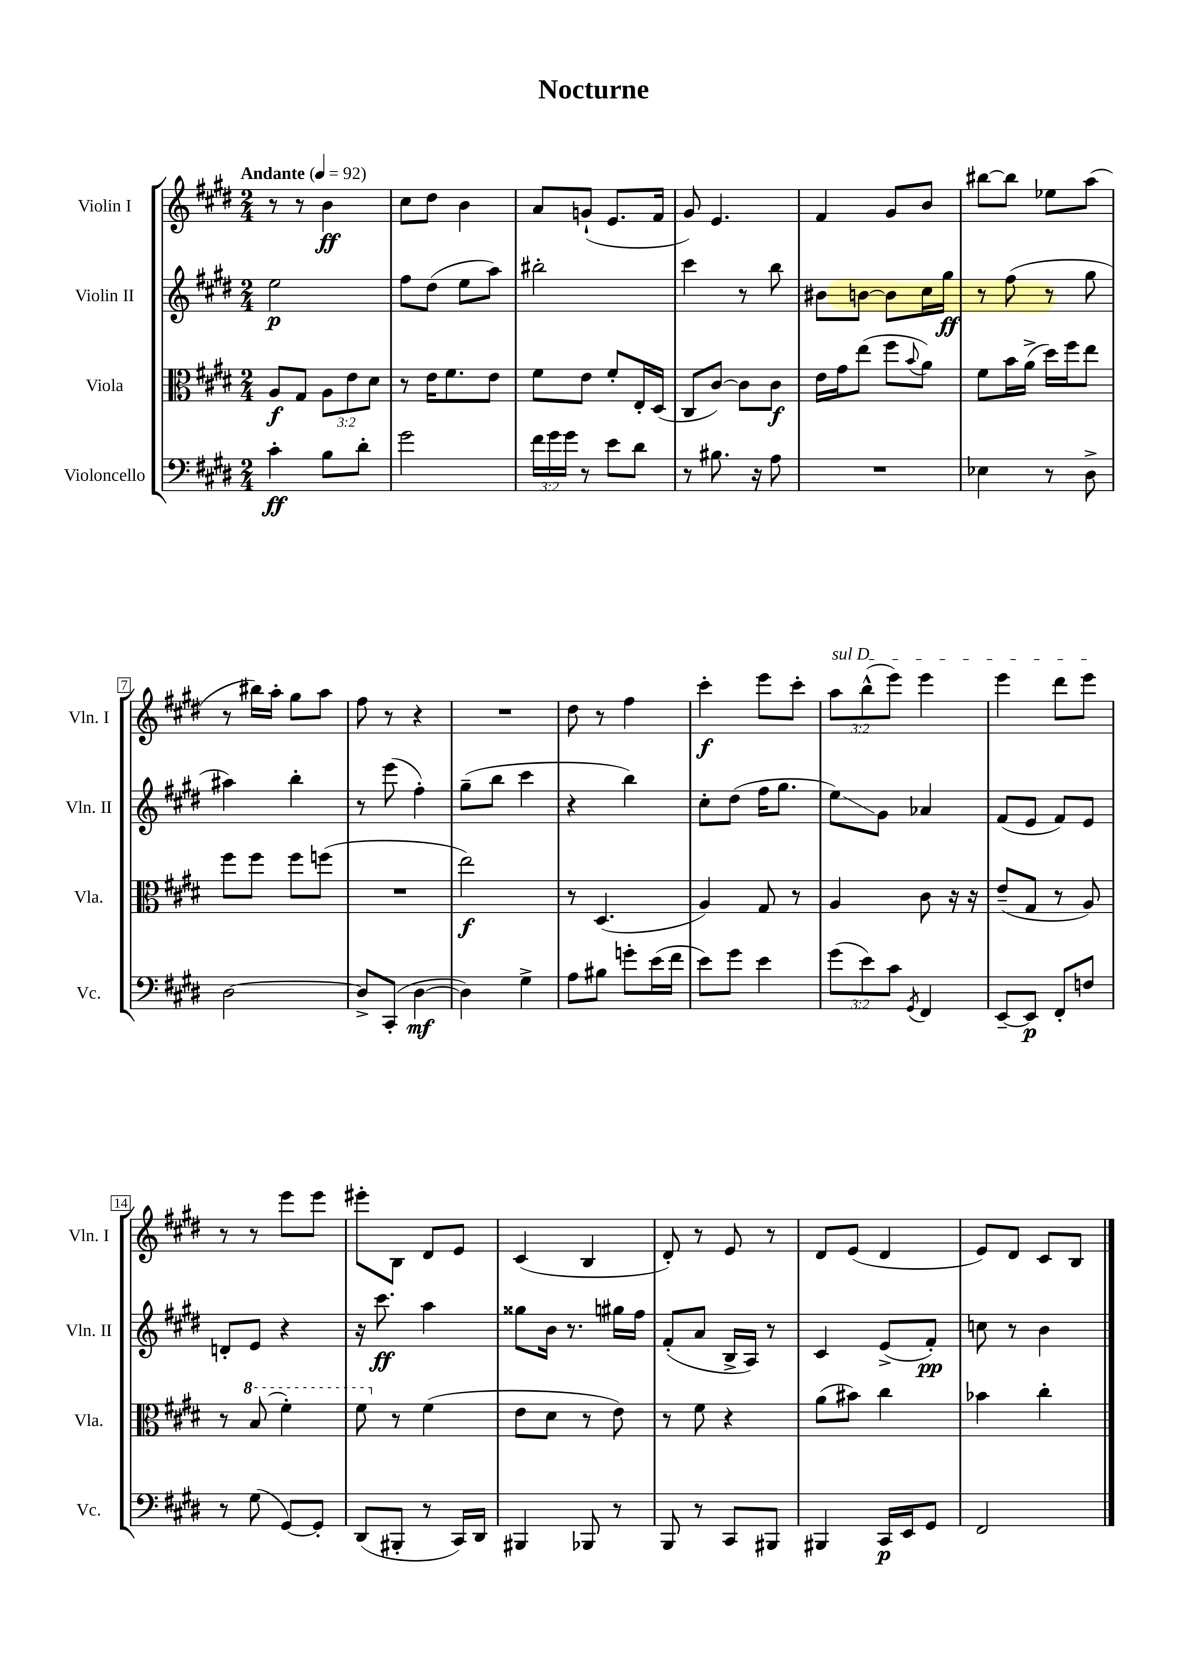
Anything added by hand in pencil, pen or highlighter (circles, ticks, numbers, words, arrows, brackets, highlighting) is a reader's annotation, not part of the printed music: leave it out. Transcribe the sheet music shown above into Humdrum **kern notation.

**kern	**kern	**kern	**kern
*staff4	*staff3	*staff2	*staff1
*clefF4	*clefC3	*clefG2	*clefG2
*k[f#c#g#d#]	*k[f#c#g#d#]	*k[f#c#g#d#]	*k[f#c#g#d#]
*M2/4	*M2/4	*M2/4	*M2/4
*MM92	*MM92	*MM92	*MM92
4c#'	8A	2ee	8r
.	8G#	.	8r
8B	12A	.	4b
.	12e	.	.
8d#'	.	.	.
.	12d#	.	.
=	=	=	=
2g#	8r	8ff#	8cc#
.	16e	(8dd#	8dd#
.	8.f#	.	.
.	.	8ee	4b
.	8e	8aa)	.
=	=	=	=
24f#	8f#	2bb#'	8a
24g#	.	.	.
24g#	.	.	.
8r	8e	.	(8g`
8e	8f#'	.	8.e
8d#	16E'	.	.
.	(16D#	.	16f#
=	=	=	=
8r	8C#	4ccc#	8g#)
8.B#	[8c#)	.	4.e
.	8c#]	8r	.
16r	.	.	.
8A	8c#	8bb	.
=	=	=	=
2r	16e	8b#	4f#
.	16g#	.	.
.	(8ee	[8b	.
.	8ff#	8b]	8g#
.	8qqb	.	.
.	8a)	16cc#	8b
.	.	16gg#	.
=	=	=	=
4E-	8f#	8r	[8bb#
.	16b	(8ff#	8bb#]
.	(16a^	.	.
8r	16dd#)	8r	8ee-
.	16ff#	.	.
8D#^	8ee	8gg#	(8aa
=	=	=	=
[2D#	8ff#	4aa#)	8r
.	8ff#	.	16bb#)
.	.	.	16aa'
.	8ff#	4bb'	8gg#
.	(8ff	.	8aa
=	=	=	=
8D#^]	2r	8r	8ff#
(8CC#'	.	(8eee	8r
[4D#	.	4ff#')	4r
=	=	=	=
4D#])	2ee)	(8gg#~	2r
.	.	8bb	.
4G#^	.	4ccc#	.
=	=	=	=
8A	8r	4r	8dd#
8B#	(4.D#	.	8r
8g'	.	4bb)	4ff#
(16e	.	.	.
16f#	.	.	.
=	=	=	=
8e)	4A)	8cc#'	4ccc#'
8g#	.	(8dd#	.
4e	8G#	16ff#	8eee
.	.	8.gg#	.
.	8r	.	8ccc#'
=	=	=	=
(12g#	4A	8ee)	12aa
12e)	.	.	(12bb^^
.	.	8g#	.
12c#	.	.	12eee)
8qGG#	.	.	.
4FF#	8c#	4a-	4eee
.	16r	.	.
.	16r	.	.
=	=	=	=
[8EE~	(8e~	(8f#	4eee
8EE]	8G#	8e	.
8FF#'	8r	8f#)	8ddd#
8F	8A)	8e	8eee
=	=	=	=
8r	8r	8d'	8r
(8G#	(8b	8e	8r
[8GG#)	4ff#')	4r	8eee
8GG#']	.	.	8eee
=	=	=	=
(8DD#	8ff#	16r	8eee#'
.	.	8.ccc#	.
8BBB#'	8r	.	8B
8r	(4f#	4aa	8d#
16CC#)	.	.	8e
16DD#	.	.	.
=	=	=	=
4BBB#	8e	8gg##	(4c#
.	8d#	16b	.
.	.	8.r	.
8BBB-	8r	.	4B
8r	8e)	16gg#	.
.	.	16ff#	.
=	=	=	=
8BBB	8r	(8f#'	8d#')
8r	8f#	8a	8r
8CC#	4r	16B^	8e
.	.	16A)	.
8BBB#	.	8r	8r
=	=	=	=
4BBB#	(8a	4c#	8d#
.	8b#)	.	(8e
16CC#	4cc#	(8e^	4d#
16EE	.	.	.
8GG#	.	8f#')	.
=	=	=	=
2FF#	4b-	8cc	8e)
.	.	8r	8d#
.	4cc#'	4b	8c#
.	.	.	8B
==	==	==	==
*-	*-	*-	*-
